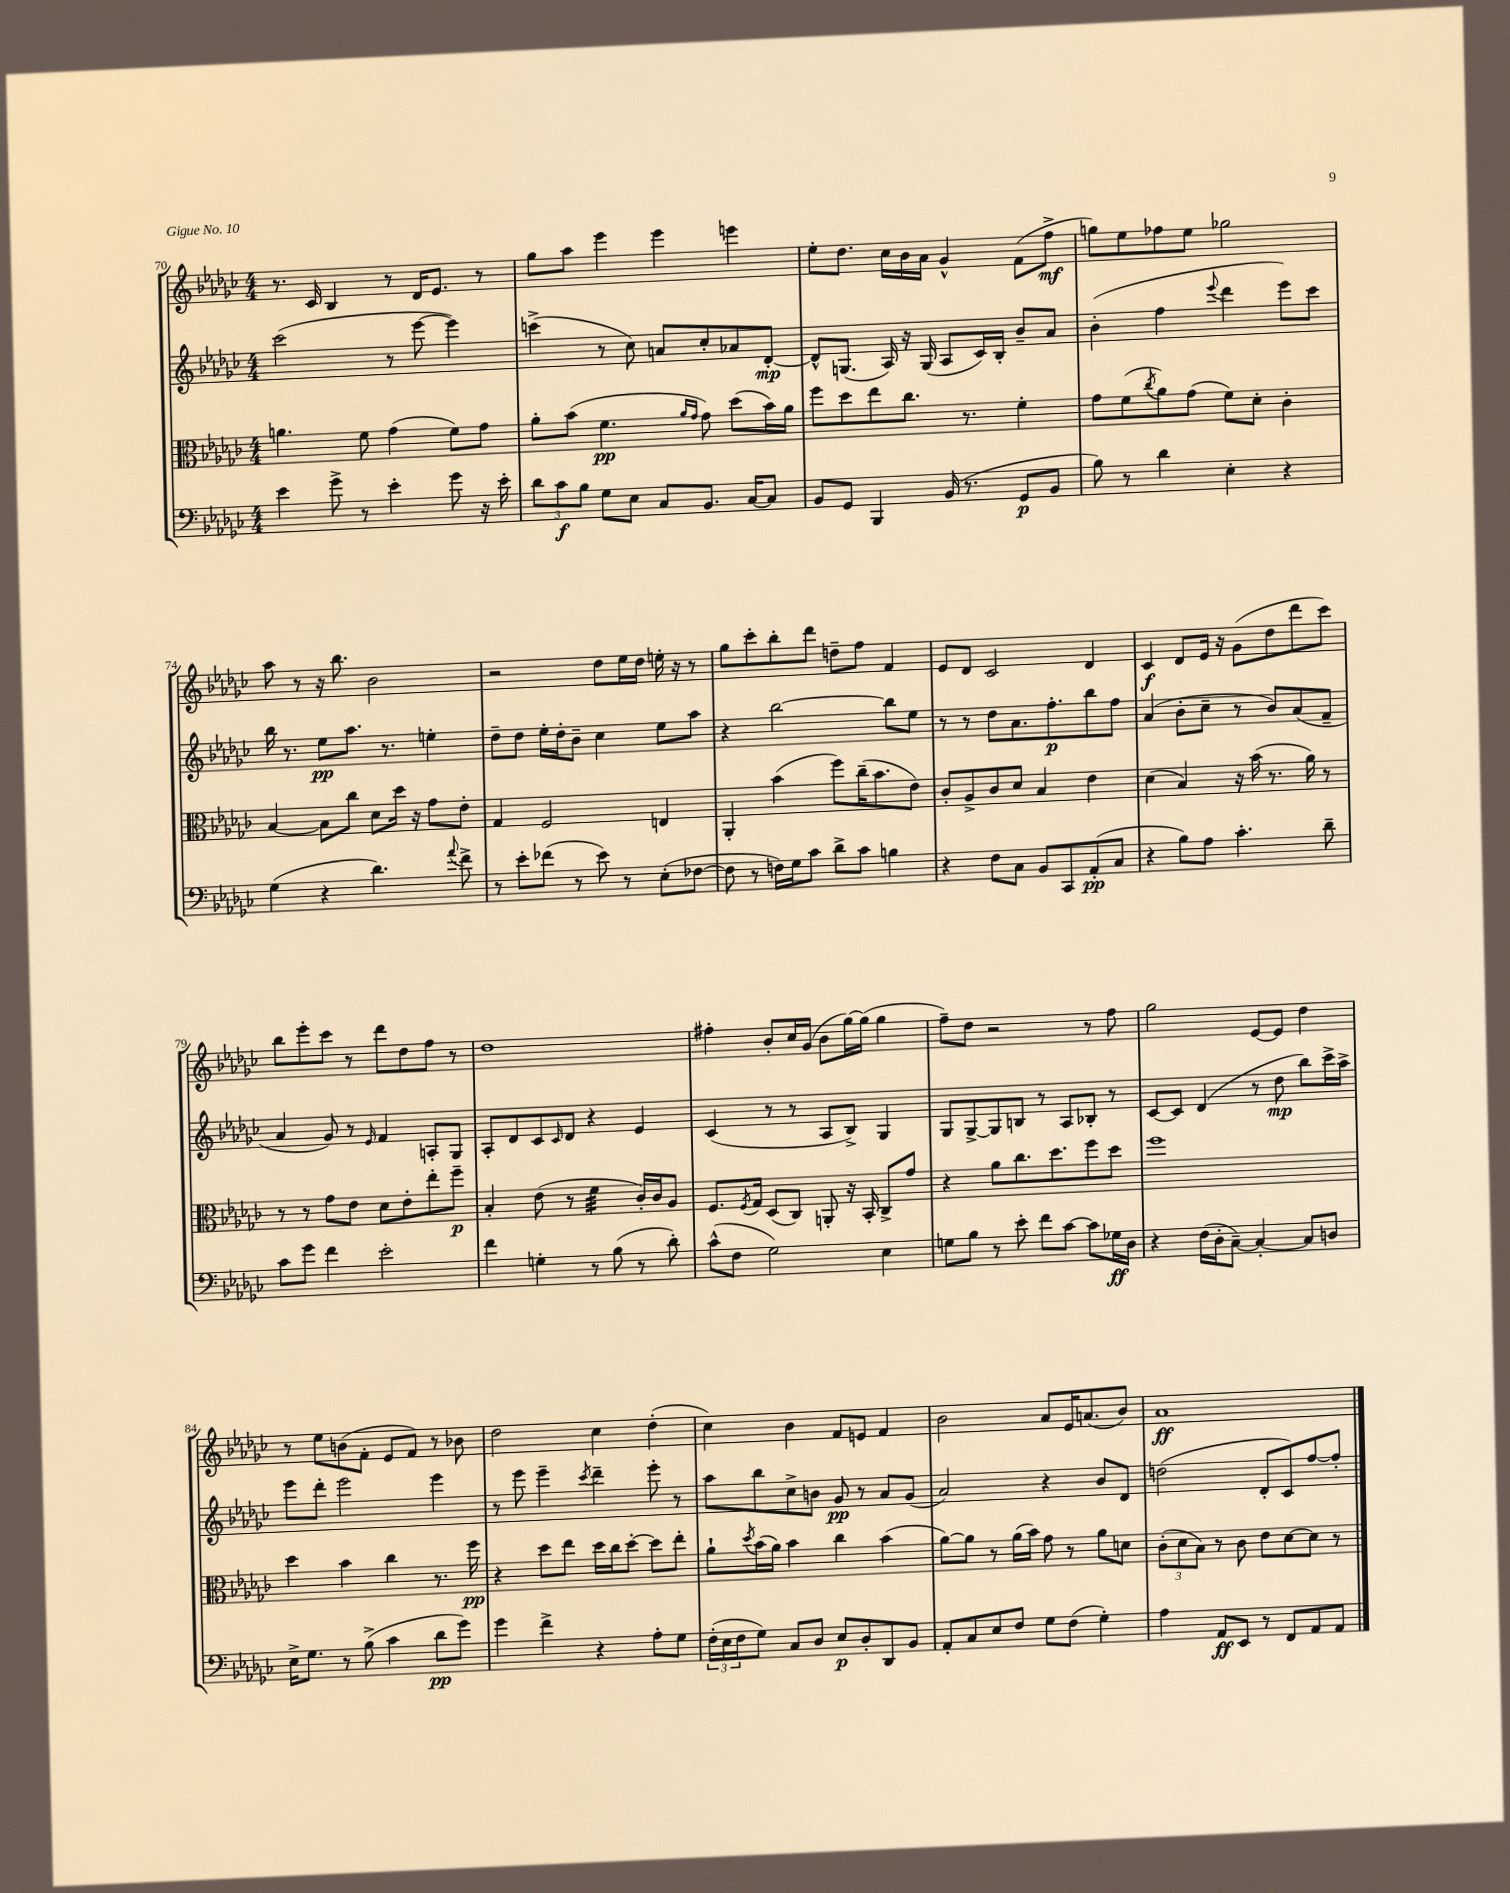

**kern	**kern	**kern	**kern
*staff4	*staff3	*staff2	*staff1
*clefF4	*clefC3	*clefG2	*clefG2
*k[b-e-a-d-g-c-]	*k[b-e-a-d-g-c-]	*k[b-e-a-d-g-c-]	*k[b-e-a-d-g-c-]
*M4/4	*M4/4	*M4/4	*M4/4
4e-	4.a	(2ccc-	8.r
.	.	.	16c-
8g-^	.	.	4B-
8r	8f	.	.
4e-'	(4g-	8r	8r
.	.	[8eee-	16d-
.	.	.	8.e-
8g-	8f)	4eee-])	.
16r	8g-	.	8r
16e-'	.	.	.
=	=	=	=
12d-	8a-'	(4ccc^	8gg-
12c-	.	.	.
.	(8b-	.	8aa-
12B-	.	.	.
8G-	4.f	8r	4eee-
8E-	.	8cc-)	.
8C-	.	8a	4eee-
.	16qqa-	.	.
.	16qqg-	.	.
8.BB-	8g-)	8cc-'	.
.	(8dd-	8a-	4eee
[16C-	.	.	.
8C-]	16b-)	[8d-'	.
.	16a-	.	.
=	=	=	=
8BB-	8ff	8d-^^]	8ee-'
8GG-	8dd-	(8.G	8.dd-
4BBB-	8ee-	.	.
.	.	16A-)	16cc-
.	8.cc-	16r	16b-
.	.	(16G	16a-
(16BB-	.	8A-	4g-^^
8.r	8.r	.	.
.	.	16c-)	.
.	.	16B-'	.
8GG-	4f'	8b-~	(8f
8BB-	.	8a-	8ff^
=	=	=	=
8B-)	8g-	(4b-'	8gg)
8r	(8f	.	8ee-
.	8qcc-	.	.
4d-	8a-)	4ff	8ff-
.	(8g-	.	8ee-
.	.	8qqeee-	.
4E-'	8f)	4ddd-	2gg-
.	8d-'	.	.
4r	4c-'	8eee-)	.
.	.	8ccc-	.
=	=	=	=
(4G-	[4B-	16bb-	8aa-
.	.	8.r	.
.	.	.	8r
4r	8B-]	8ee-	16r
.	.	.	8.bb-
.	8cc-	8.aa-	.
4.d-)	8d-	.	2b-
.	.	8.r	.
.	16dd-	.	.
.	16r	.	.
.	8g-	4ee'	.
8qqa-	.	.	.
8f^	8e-'	.	.
=	=	=	=
8r	4G-	8dd-~	2r
8e-'	.	8dd-	.
(8f-	2F	16ee-'	.
.	.	16dd-'	.
8r	.	8b-~	.
8e-)	.	4cc-	8dd-
8r	.	.	16ee-
.	.	.	16dd-
(8E-'	4E	8ee-	16ee'
.	.	.	16r
[8F-	.	8aa-	8r
=	=	=	=
8F-]	4AA-'	4r	8gg-
8r	.	.	8ccc-'
16F)	(4b-	[2bb-	8bb-'
16G-	.	.	.
8c-	.	.	8ddd-
8d-^	8ff)	.	8dd~
8c-	(16cc-~	.	8ff
.	8.b-	.	.
4B	.	8bb-]	4f
.	8e-)	8ee-	.
=	=	=	=
4r	8c-'	8r	8e-
.	8A-^	8r	8d-
8F	8c-	8dd-	2c-
8C-	8d-	8.a-	.
8BB-	4B-	.	.
.	.	8.ff'	.
8CC-	.	.	.
(8AA-'	4e-	8bb-	4d-
8C-	.	8ff	.
=	=	=	=
4r	(4d-	(4a-	4c-
8B-)	4B-)	8b-'	8d-
8A-	.	8cc-~	16e-
.	.	.	16r
4.c-'	16r	8r	(8g-
.	(16b-	.	.
.	8.r	8b-)	8dd-
.	.	(8a-	8ddd-
.	16a-)	.	.
8d-~	8r	8f~	8ccc-)
=	=	=	=
8c-	8r	4a-	8bb-
8g-	8r	.	8eee-'
4f	8g-	8g-)	8ccc-
.	8e-	8r	8r
.	.	16qqe-	.
2e-'	8d-	4f	8ddd-
.	8e-'	.	8dd-
.	8ee-'	8A'	8ff
.	8ff~	8G-	8r
=	=	=	=
4f	4B-'	8A-'	1dd-
.	.	8d-	.
4G'	(8e-	8c-	.
.	.	16qqc-	.
.	8r	8d-	.
8r	4f	4r	.
(8B-	.	.	.
8r	16c-')	4e-	.
.	16c-	.	.
8d-')	8A-	.	.
=	=	=	=
(8c-^^	8.F	(4c-	4ff#'
8F	.	.	.
.	8qF	.	.
.	16G-	.	.
2G-)	(8D-	8r	8b-'
.	8C-)	8r	16cc-
.	.	.	(16g-
.	8AA'	8A-	8b-
.	16r	8B-^)	[16gg-)
.	16BB-'	.	(16gg-]
4E-	8C-^	4G-	4gg-
.	8g-	.	.
=	=	=	=
8G	4r	8G-	8ff~)
8B-	.	[8G-^	8dd-
8r	8a-	8G-]	2r
8e-'	8.cc-	8B	.
8f	.	8r	.
.	8.dd-	.	.
[8c-	.	8A-	.
8c-]	8ff	8B-'	8r
16G-	8dd-	8r	8ff
16D-	.	.	.
=	=	=	=
4r	1ff	[8c-	2gg-
.	.	8c-]	.
(16F	.	(4d-	.
16D-'	.	.	.
[8C-~)	.	.	.
4C-'_	.	8r	[8e-
.	.	8dd-	8e-]
8C-]	.	8bb-)	4dd-
8D	.	16ccc-^	.
.	.	16aa-^	.
=	=	=	=
16E-^	4dd-	8eee-	8r
8.G-	.	.	.
.	.	8ddd-'	8ee-
8r	4b-	2eee-	(8b
(8B-^	.	.	8f'
4c-	4cc-	.	8e-
.	.	.	8f)
8d-	8.r	4eee-	8r
8g-)	.	.	8b-
.	16ff	.	.
=	=	=	=
4g-	4r	8r	2dd-
.	.	8eee-	.
4f^	8dd-	4eee-~	.
.	8ee-	.	.
.	.	8qccc-	.
4r	16dd-	4ddd-~	4cc-
.	16cc-	.	.
.	[8dd-'	.	.
8A-'	8dd-]	8eee-'	(4dd-'
8G-	8ee-'	8r	.
=	=	=	=
(24F'	8a-`	8aa-	4cc-)
24E-	.	.	.
24F	.	.	.
.	8qdd-	.	.
8G-)	(16b-	8bb-	.
.	16a-)	.	.
8C-	4b-	8cc-^	4b-
8D-	.	8b	.
8E-	4cc-	8g-	8f
8D-'	.	8r	8e
8DD-	(4b-	8a-	4f
8BB-	.	(8g-	.
=	=	=	=
8AA-'	[8a-)	2a-)	2b-
8C-	8a-]	.	.
8E-	8r	.	.
8F	(16a-	.	.
.	16b-)	.	.
8G-	8g-	4r	8a-
(8F	8r	.	16e-
.	.	.	(8.a
4G-')	8a-	8b-	.
.	8d	8d-	8b-)
=	=	=	=
4A-	(12c-'	(2dd	1a-
.	12d-	.	.
.	12B-)	.	.
8AA-	8r	.	.
8EE-	8c-	.	.
8r	8e-	8d-'	.
8FF	[8d-	8c-)	.
8AA-	8d-]	[8ff	.
8AA-	8r	8ff']	.
==	==	==	==
*-	*-	*-	*-
